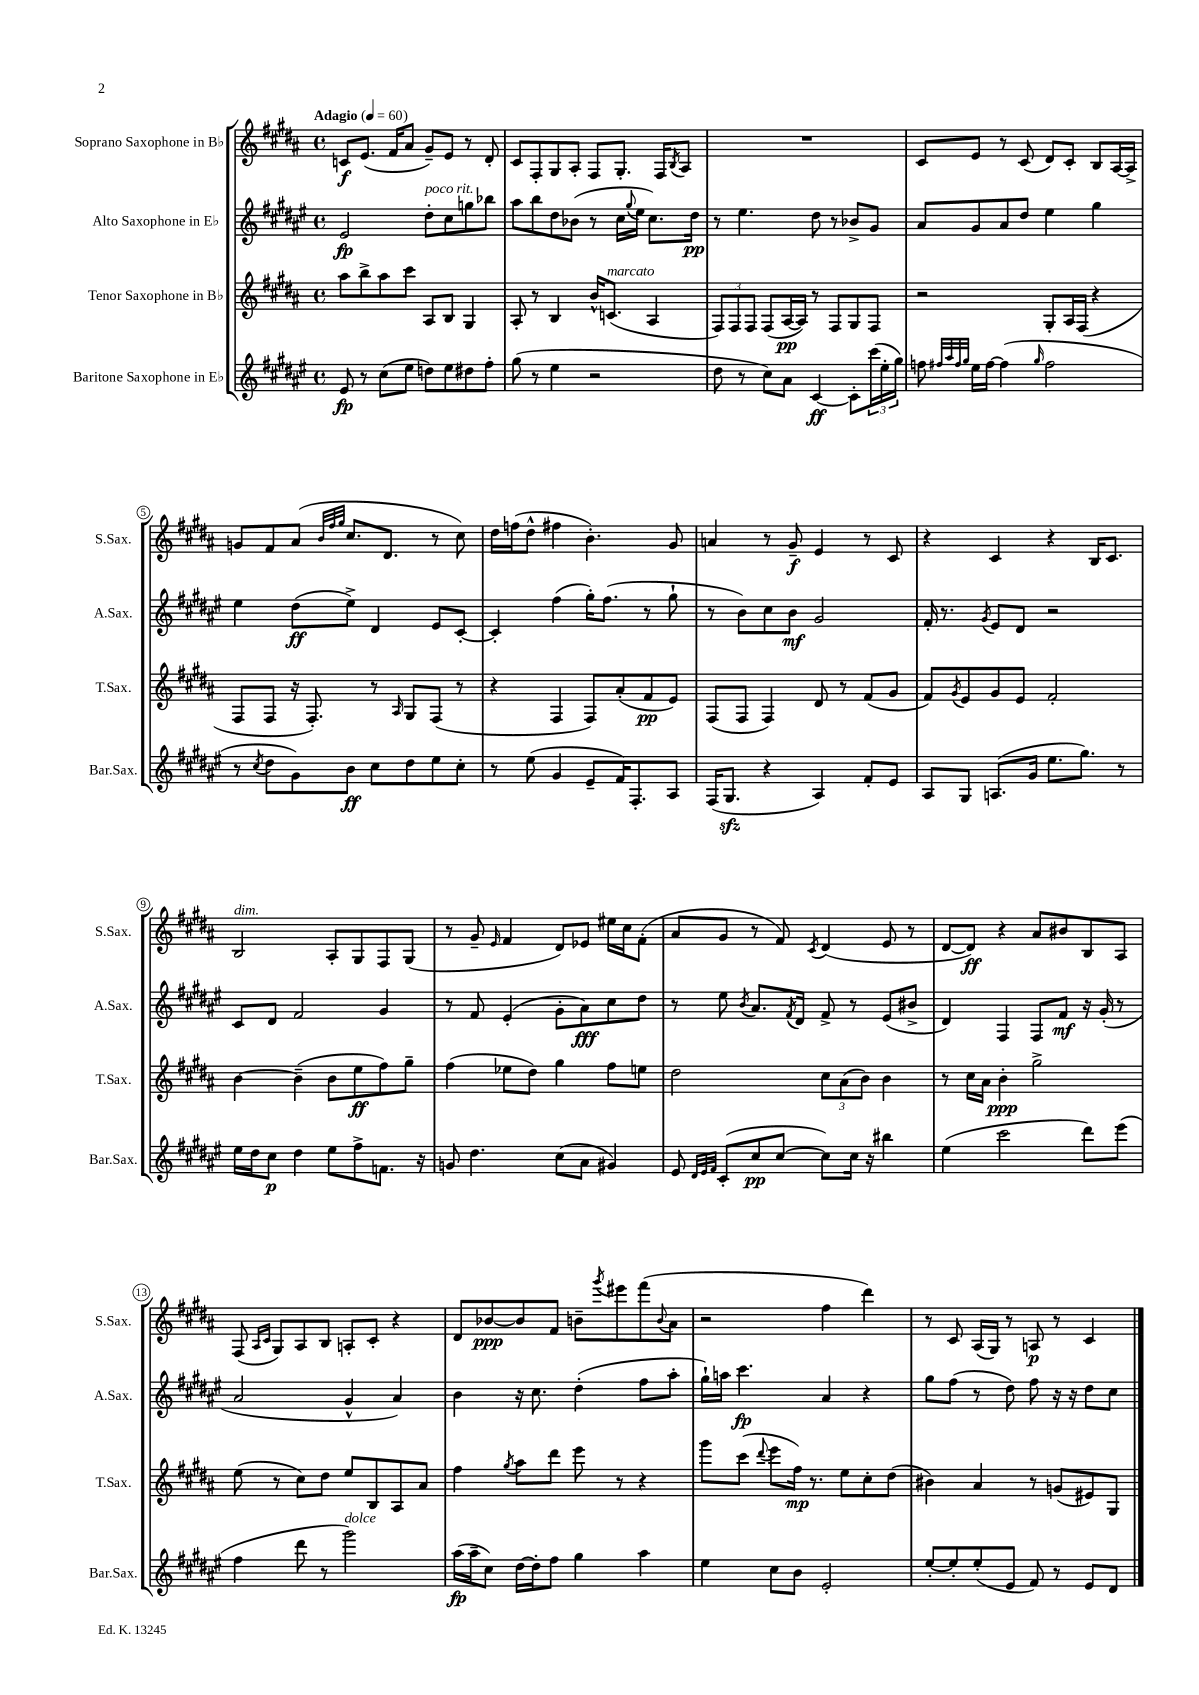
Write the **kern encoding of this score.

**kern	**dynam	**kern	**dynam	**kern	**dynam	**kern	**dynam
*part4	*part4	*part3	*part3	*part2	*part2	*part1	*part1
*staff4	*staff4	*staff3	*staff3	*staff2	*staff2	*staff1	*staff1
*I"Baritone Saxophone in E♭	*	*I"Tenor Saxophone in B♭	*	*I"Alto Saxophone in E♭	*	*I"Soprano Saxophone in B♭	*
*I'Bar.Sax.	*	*I'T.Sax.	*	*I'A.Sax.	*	*I'S.Sax.	*
*clefG2	*	*clefG2	*	*clefG2	*	*clefG2	*
*k[f#c#g#d#a#e#]	*	*k[f#c#g#d#a#]	*	*k[f#c#g#d#a#e#]	*	*k[f#c#g#d#a#]	*
*M4/4	*	*M4/4	*	*M4/4	*	*M4/4	*
*met(c)	*	*met(c)	*	*met(c)	*	*met(c)	*
*MM60	*	*MM60	*	*MM60	*	*MM60	*
=1	=1	=1	=1	=1	=1	=1	=1
!	!	!	!	!	!	!LO:TX:a:B:t=Adagio	!
8e#/	fp	8aa#\L	.	2e#/	fp	8cn/L	f
8r	.	8bb^\	.	.	.	(8.e/J	.
(8cc#\L	.	8aa#\	.	.	.	.	.
.	.	.	.	.	.	16f#/KL	.
8ee#\J	.	8ccc#\J	.	.	.	8a#/J	.
!	!	!	!	!LO:TX:a:i:t=poco rit.	!	!	!
8ddn\L)	.	8A#/L	.	8dd#'\L	.	8g#~/L)	.
8ee#\	.	8B/J	.	8cc#\	.	8e/J	.
8dd#X\	.	4G#/	.	8ggn\	.	8r	.
8ff#'\J	.	.	.	8bb-X\J	.	8d#'/	.
=2	=2	=2	=2	=2	=2	=2	=2
(8gg#\	.	8A#'/	.	8aa#\L	.	8c#/L	.
8r	.	8r	.	8bb\	.	8F#'/	.
4ee#\	.	4B/	.	8dd#\	.	8G#/	.
.	.	.	.	(8b-X\J	.	8A#'/J	.
2r	.	16b^^/KL	.	8r	.	8F#/L	.
!	!	!LO:TX:a:i:t=marcato	!	!	!	!	!
.	.	(8.cn/J	.	.	.	.	.
.	.	.	.	16cc#\LL	.	8.G#'/J	.
.	.	.	.	8qqgg#/	.	.	.
.	.	.	.	16ee#\JJ	.	.	.
.	.	4A#/	.	8.cc#\L)	.	.	.
.	.	.	.	.	.	16F#/KL	.
.	.	.	.	.	.	8qB/	.
.	.	.	.	.	.	8A#/J	.
.	.	.	.	16dd#\Jk	pp	.	.
=3	=3	=3	=3	=3	=3	=3	=3
8dd#\	.	12F#/L)	.	8r	.	1r	.
.	.	12F#/	.	.	.	.	.
8r	.	.	.	4.ee#\	.	.	.
.	.	12F#/J	.	.	.	.	.
8cc#\L)	.	(8F#/L	.	.	.	.	.
8a#\J	.	[16A#/L	pp	.	.	.	.
.	.	16A#/JJ])	.	.	.	.	.
[4c#/	ff	8r	.	8dd#\	.	.	.
.	.	8F#/L	.	8r	.	.	.
8c#'\L]	.	8G#/	.	8b-X^/L	.	.	.
(24ccc#\L	.	8F#/J	.	8g#/J	.	.	.
24ee#'\	.	.	.	.	.	.	.
24gg#\JJ)	.	.	.	.	.	.	.
=4	=4	=4	=4	=4	=4	=4	=4
8ffn\	.	2r	.	8a#/L	.	8c#/L	.
32qqff#X/LLL	.	.	.	.	.	.	.
32qqaa#/	.	.	.	.	.	.	.
32qqff#/	.	.	.	.	.	.	.
32qqgg#/JJJ	.	.	.	.	.	.	.
16ee#\LL	.	.	.	8g#/	.	8e/J	.
[16ff#\JJ	.	.	.	.	.	.	.
(4ff#\]	.	.	.	8a#/	.	8r	.
.	.	.	.	8dd#/J	.	(8c#/	.
16qqgg#/	.	.	.	.	.	.	.
2ff#\	.	8G#'/L	.	4ee#\	.	8d#/L)	.
.	.	16A#/L	.	.	.	8c#'/J	.
.	.	(16F#/JJ	.	.	.	.	.
.	.	4r	.	4gg#\	.	8B/L	.
.	.	.	.	.	.	[16A#/L	.
.	.	.	.	.	.	16A#^/JJ]	.
!!LO:LB:g=z
=5	=5	=5	=5	=5	=5	=5	=5
8r	.	8F#/L	.	4ee#\	.	8gn/L	.
8qcc#/	.	.	.	.	.	.	.
8dd#\L	.	8F#/J	.	.	.	8f#/	.
8g#\)	.	16r	.	(8dd#\L	ff	(8a#/J	.
.	.	8.F#'/)	.	.	.	.	.
.	.	.	.	.	.	32qqb/LLL	.
.	.	.	.	.	.	32qqff#/	.
.	.	.	.	.	.	32qqgg#/JJJ	.
8b\J	ff	.	.	8ee#^\J)	.	8.cc#/L	.
8cc#\L	.	8r	.	4d#/	.	.	.
.	.	.	.	.	.	8.d#/J	.
.	.	16qqA#/	.	.	.	.	.
8dd#\	.	8G#/L	.	.	.	.	.
8ee#\	.	(8F#/J	.	8e#/L	.	8r	.
8cc#'\J	.	8r	.	[8c#'/J	.	8cc#\)	.
=6	=6	=6	=6	=6	=6	=6	=6
8r	.	4r	.	4c#'/]	.	16dd#\LL	.
.	.	.	.	.	.	(16ffn\J	.
(8ee#\	.	.	.	.	.	8dd#^^\J	.
4g#/	.	4F#/	.	(4ff#\	.	4ff#X\	.
8e#~/L	.	8F#/L)	.	16gg#'\KL)	.	4.b'\)	.
.	.	.	.	(8.ff#\J	.	.	.
16f#/K)	.	(8a#'/	.	.	.	.	.
8.F#'/	.	.	.	.	.	.	.
.	.	8f#/	pp	8r	.	.	.
8A#/J	.	8e/J)	.	8gg#`\	.	8g#/	.
=7	=7	=7	=7	=7	=7	=7	=7
(16F#/KL	.	(8F#/L	.	8r	.	4an/	.
8.G#zz/J	.	.	.	.	.	.	.
.	.	8F#/J	.	8b\L)	.	.	.
4r	.	4F#/)	.	8cc#\	.	8r	.
.	.	.	.	8b\J	mf	8g#~/	f
4A#/)	.	8d#/	.	2g#/	.	4e/	.
.	.	8r	.	.	.	.	.
8f#'/L	.	(8f#/L	.	.	.	8r	.
8e#/J	.	8g#/J	.	.	.	8c#/	.
=8	=8	=8	=8	=8	=8	=8	=8
8A#/L	.	8f#/L)	.	16f#'/	.	4r	.
.	.	.	.	8.r	.	.	.
.	.	8qg#/	.	.	.	.	.
8G#/J	.	8e/	.	.	.	.	.
.	.	.	.	8qg#/	.	.	.
(8.An/L	.	8g#/	.	8e#/L	.	4c#/	.
.	.	8e/J	.	8d#/J	.	.	.
16g#/Jk	.	.	.	.	.	.	.
8.ee#\L	.	2f#'/	.	2r	.	4r	.
8.gg#\J)	.	.	.	.	.	.	.
.	.	.	.	.	.	16B/KL	.
.	.	.	.	.	.	8.c#/J	.
8r	.	.	.	.	.	.	.
!!LO:LB:g=z
=9	=9	=9	=9	=9	=9	=9	=9
!	!	!	!	!	!	!LO:TX:a:i:t=dim.	!
16ee#\LL	.	[4b\	.	8c#/L	.	2B/	.
16dd#\J	.	.	.	.	.	.	.
8cc#\J	p	.	.	8d#/J	.	.	.
4dd#\	.	(4b~\]	.	2f#/	.	.	.
8ee#\L	.	8b\L	.	.	.	8A#'/L	.
8ff#^\	.	8ee\	ff	.	.	8G#/	.
8.fn\J	.	8ff#\)	.	4g#/	.	8F#/	.
.	.	8gg#~\J	.	.	.	(8G#/J	.
16r	.	.	.	.	.	.	.
=10	=10	=10	=10	=10	=10	=10	=10
8gn/	.	(4ff#\	.	8r	.	8r	.
4.dd#\	.	.	.	8f#/	.	8g#~/	.
.	.	.	.	.	.	16qqe/	.
.	.	8ee-X\L	.	(4e#'/	.	4f#/	.
.	.	8dd#\J)	.	.	.	.	.
(8cc#\L	.	4gg#\	.	8g#'\L	.	8d#/L)	.
8a#\J	.	.	.	8a#\)	fff	8e-X/J	.
4g#X/)	.	8ff#\L	.	8cc#\	.	16ee#X\LL	.
.	.	.	.	.	.	16cc#\J	.
.	.	8een\J	.	8dd#\J	.	(8f#'\J	.
=11	=11	=11	=11	=11	=11	=11	=11
8e#/	.	2dd#\	.	8r	.	8a#/L	.
32qqd#/LLL	.	.	.	.	.	.	.
32qqe#/	.	.	.	.	.	.	.
32qqf#/JJJ	.	.	.	.	.	.	.
(8c#'/L	.	.	.	8ee#\	.	8g#/J	.
.	.	.	.	8qb/	.	.	.
8cc#/	pp	.	.	8.a#/L	.	8r	.
[8cc#/J	.	.	.	.	.	8f#/)	.
.	.	.	.	8qf#/	.	.	.
.	.	.	.	16d#/Jk	.	.	.
.	.	.	.	.	.	8qc#/	.
8cc#\L])	.	12cc#\L	.	8f#^/	.	(4d#/	.
.	.	(12a#\	.	.	.	.	.
16cc#\Jk	.	.	.	8r	.	.	.
.	.	12b\J)	.	.	.	.	.
16r	.	.	.	.	.	.	.
4bb#X\	.	4b\	.	(8e#/L	.	8e/	.
.	.	.	.	8b#X^/J	.	8r	.
=12	=12	=12	=12	=12	=12	=12	=12
(4ee#\	.	8r	.	4d#/)	.	[8d#/L	.
.	.	16cc#\LL	.	.	.	8d#/J])	ff
.	.	16a#\JJ	.	.	.	.	.
2ccc#\	.	4b'\	ppp	4F#/	.	4r	.
.	.	2gg#^\	.	8F#/L	.	8a#/L	.
.	.	.	.	8f#/J	mf	8b#X/	.
8ddd#\L)	.	.	.	16r	.	8B/	.
.	.	.	.	(16g#'/	.	.	.
(8eee#\J	.	.	.	8r	.	8A#/J	.
!!LO:LB:g=z
=13	=13	=13	=13	=13	=13	=13	=13
4ff#\	.	(8ee\	.	2a#/	.	(8F#/	.
.	.	.	.	.	.	16qqA#/LL	.
.	.	.	.	.	.	16qqc#/JJ	.
.	.	8r	.	.	.	8G#/L)	.
8ddd#\	.	8cc#\L)	.	.	.	8A#/	.
8r	.	8dd#\J	.	.	.	8B/J	.
!LO:TX:a:i:t=dolce	!	!	!	!	!	!	!
2ggg#\)	.	8ee/L	.	4g#^^/	.	8An'/L	.
.	.	8B/	.	.	.	8c#'/J	.
.	.	8A#/	.	4a#/)	.	4r	.
.	.	8a#/J	.	.	.	.	.
=14	=14	=14	=14	=14	=14	=14	=14
(16aa#\LL	fp	4ff#\	.	4b\	.	8d#/L	.
16aa#~\J	.	.	.	.	.	.	.
8cc#\J)	.	.	.	.	.	[8b-X/	ppp
.	.	8qgg#/	.	.	.	.	.
[16dd#\LL	.	8aa#\L	.	16r	.	8b-/]	.
16dd#'\J]	.	.	.	8.cc#\	.	.	.
8ff#\J	.	8ddd#\J	.	.	.	8f#/J	.
4gg#\	.	8eee\	.	(4dd#'\	.	8bn~\L	.
.	.	.	.	.	.	8qggg#/	.
.	.	8r	.	.	.	8eee#X\	.
4aa#\	.	4r	.	8ff#\L	.	(8fff#\	.
.	.	.	.	.	.	8qqb/	.
.	.	.	.	8aa#'\J	.	8a#\J	.
=15	=15	=15	=15	=15	=15	=15	=15
4ee#\	.	8ggg#\L	.	16gg#`\LL)	.	2r	.
.	.	.	.	16aan\JJ	.	.	.
.	.	(8ccc#\J	.	4.ccc#\	fp	.	.
.	.	8qqddd#/	.	.	.	.	.
8cc#\L	.	8eee\L	.	.	.	.	.
8b\J	.	16ff#\Jk)	mp	.	.	.	.
.	.	8.r	.	.	.	.	.
2e#'/	.	.	.	4a#/	.	4ff#\	.
.	.	8ee\L	.	.	.	.	.
.	.	8cc#'\	.	4r	.	4ddd#\)	.
.	.	(8dd#\J	.	.	.	.	.
=16	=16	=16	=16	=16	=16	=16	=16
[8ee#'/L	.	4b#X\)	.	8gg#\L	.	8r	.
8ee#'/]	.	.	.	(8ff#\J	.	8c#/	.
(8ee#'/	.	4a#/	.	8r	.	(16A#/LL	.
.	.	.	.	.	.	16G#/JJ)	.
8e#/J	.	.	.	8dd#\)	.	8r	.
8f#/)	.	8r	.	8ff#\	.	8An/	p
8r	.	(8gn/L	.	16r	.	8r	.
.	.	.	.	16r	.	.	.
8e#/L	.	8e#X/)	.	8dd#\L	.	4c#/	.
8d#/J	.	8G#/J	.	8cc#\J	.	.	.
==	==	==	==	==	==	==	==
*-	*-	*-	*-	*-	*-	*-	*-
